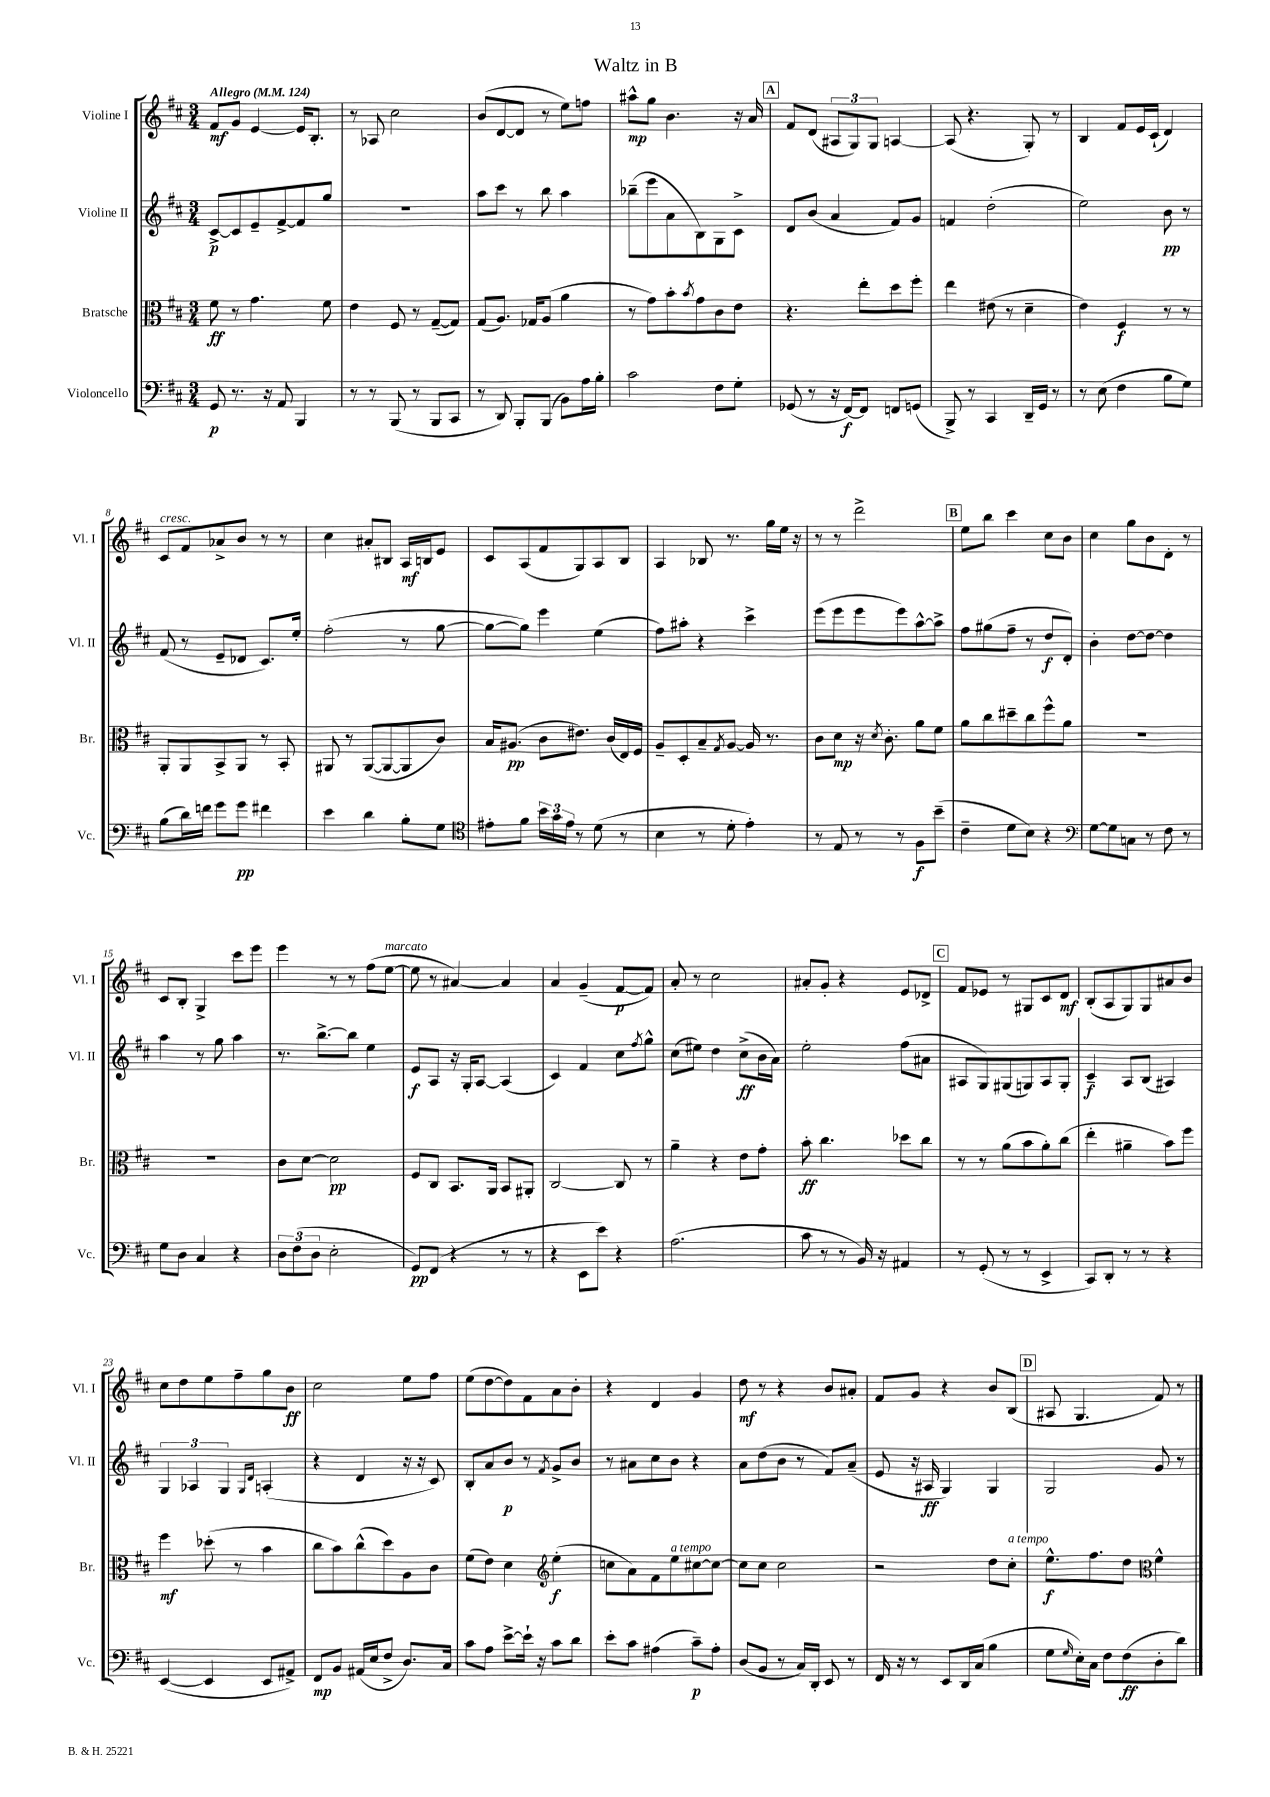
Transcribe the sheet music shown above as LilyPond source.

\header { title = "Waltz in B" }
<<
\new StaffGroup <<
\new Staff = "s0" \with { instrumentName = "Violine I" shortInstrumentName = "Vl. I" } {
    \clef treble \key d \major \numericTimeSignature \time 3/4 \tempo "Allegro" 4 = 124
    fis'8\mf g'8 e'4~ e'16 b8.-. |
    r8 aes8 cis''2 |
    b'8( d'8~ d'8 r8 e''8) f''8 |
    ais''8-^\mp g''8 b'4. r16 a'16 |
    \mark \markup { \box "A" } fis'8 d'8( \tuplet 3/2 { ais8 g8) g8 } a4~ |
    a8( r4. g8-.) r8 |
    b4 fis'8 e'16 cis'16-!( d'4) |
    cis'8^\markup { \italic "cresc." } fis'8 aes'8-> b'8 r8 r8 |
    cis''4 ais'8-. bis8 a16\mf b16 e'8 |
    cis'8 a8( fis'8 g8) a8 b8 |
    a4 bes8 r8. g''16 e''16 r16 |
    r8 r8 d'''2-> |
    \mark \markup { \box "B" } e''8 b''8 cis'''4 cis''8 b'8 |
    cis''4 g''8 b'8 d'8-. r8 |
    cis'8 b8-. g4-> cis'''8 e'''8 |
    e'''4 r8 r8 fis''8( e''8~^\markup { \italic "marcato" } |
    e''8 r8 ais'4~) ais'4 |
    a'4 g'4--( fis'8~\p fis'8) |
    a'8-. r8 cis''2 |
    ais'8-. g'8-. r4 e'8 des'8-> |
    \mark \markup { \box "C" } fis'8 ees'8 r8 gis8 cis'8 d'8\mf |
    b8-.( a8 g8) g8 ais'8 b'8 |
    cis''8 d''8 e''8 fis''8-- g''8 b'8\ff |
    cis''2 e''8 fis''8 |
    e''8( d''8~ d''8) fis'8 a'8 b'8-. |
    r4 d'4 g'4 |
    d''8\mf r8 r4 b'8 ais'8-. |
    fis'8 g'8 r4 b'8 b8( |
    \mark \markup { \box "D" } ais8 g4. fis'8) r8 \bar "|." |
}
\new Staff = "s1" \with { instrumentName = "Violine II" shortInstrumentName = "Vl. II" } {
    \clef treble \key d \major \numericTimeSignature \time 3/4
    cis'8~->\p cis'8 e'8-- fis'8~-> fis'8 g''8 |
    R2. |
    a''8 cis'''8 r8 b''8 a''4 |
    bes''8--( e'''8 a'8 b8) g8 cis'8-> |
    \mark \markup { \box "A" } d'8 b'8( a'4 fis'8) g'8 |
    f'4 d''2-.( |
    e''2) b'8\pp r8 |
    fis'8( r8 e'8-- des'8 cis'8.) e''16-. |
    fis''2-.( r8 g''8~ |
    g''8~ g''8) e'''4 e''4( |
    fis''8) ais''8-. r4 cis'''4-> |
    e'''8( e'''8 e'''8 e'''8) a''8~-^ a''8-> |
    \mark \markup { \box "B" } fis''8 gis''8( fis''8-- r8 d''8\f d'8-.) |
    b'4-. d''8~ d''8~ d''4 |
    a''4 r8 g''8 a''4 |
    r8. b''8.~-> b''8 e''4 |
    e'8\f a8 r16 g16-. a8~ a4( |
    cis'4) fis'4 cis''8 \acciaccatura { fis''8 } g''8-^ |
    cis''8( eis''8) d''4 cis''8->\ff( b'16 a'16) |
    e''2-. fis''8( ais'8 |
    \mark \markup { \box "C" } ais8 g8) gis8( g8) ais8 g8-. |
    cis'4--\f a8 b8( ais4) |
    \tuplet 3/2 { g4 aes4 g4 } \grace { g16 d'16 } a4-.( |
    r4 d'4 r16 r16 cis'8) |
    b8-. a'8 b'8\p r8 \acciaccatura { fis'8 } g'8-> b'8 |
    r8 ais'8 cis''8 b'8 r4 |
    a'8 d''8( b'8 r8 fis'8) a'8--( |
    e'8 r16 ais16\ff g4) g4 |
    \mark \markup { \box "D" } g2 g'8 r8 \bar "|." |
}
\new Staff = "s2" \with { instrumentName = "Bratsche" shortInstrumentName = "Br." } {
    \clef alto \key d \major \numericTimeSignature \time 3/4
    fis'8\ff r8 g'4. fis'8 |
    e'4 fis8 r8 g8~--( g8) |
    g8( a8.) ges16 a8( a'4 |
    r8 g'8) b'8-. \acciaccatura { b'8 } g'8 cis'8 e'8 |
    \mark \markup { \box "A" } r4. e''8-. d''8 fis''8-. |
    e''4 eis'8( r8 d'4-- |
    e'4) fis4\f r8 r8 |
    a,8-. a,8 b,8-> a,8 r8 b,8-. |
    ais,8 r8 ais,8~( ais,8~ ais,8 cis'8) |
    b16 ais8.\pp( cis'8 eis'8.) cis'16( e16) fis16 |
    a8-- d8-. b8-- \acciaccatura { g8 } a8~ a16 r8. |
    cis'8 d'8\mp r16 \acciaccatura { d'8 } cis'8.-. a'8 fis'8 |
    \mark \markup { \box "B" } a'8 cis''8 dis''8-- cis''8 fis''8-^ a'8 |
    R2. |
    R2. |
    cis'8 d'8~ d'2\pp |
    fis8 cis8 b,8. a,16 b,8 ais,8-. |
    cis2~ cis8 r8 |
    a'4-- r4 e'8 g'8-. |
    b'8-.\ff cis''4. des''8 cis''8 |
    \mark \markup { \box "C" } r8 r8 a'8( b'8 a'8-.) cis''8( |
    e''4-. ais'4-- b'8) fis''8 |
    fis''4\mf des''8-.( r8 b'4 |
    cis''8 b'8) cis''8-^( d''8) a8 cis'8 |
    fis'8( e'8) d'4 \clef treble e''4-.\f( |
    c''8 a'8) fis'8 e''8^\markup { \italic "a tempo" } cis''8~ cis''8~ |
    cis''8 cis''8 cis''2 |
    r2 d''8 cis''8-.^\markup { \italic "a tempo" } |
    \mark \markup { \box "D" } e''8.-^\f fis''8. d''8 \clef alto fis'4-^ \bar "|." |
}
\new Staff = "s3" \with { instrumentName = "Violoncello" shortInstrumentName = "Vc." } {
    \clef bass \key d \major \numericTimeSignature \time 3/4
    g,8\p r8. r16 a,8 b,,4 |
    r8 r8 b,,8( r8 b,,8 cis,8 |
    r8 d,8) b,,8-. b,,8( b,8) a16 b16-. |
    cis'2 fis8 g8-. |
    \mark \markup { \box "A" } ges,8( r8 r16 fis,16~\f) fis,8 f,8 g,8( |
    b,,8->) r8 cis,4 d,16-- g,16 r8 |
    r8 e8( fis4 b8 g8) |
    b8( d'16) f'16 g'8 g'8\pp fis'4 |
    e'4 d'4 b8-. g8 |
    \clef tenor eis'8-. fis'8 \tuplet 3/2 { b'16 g'16 eis'16 } r8 d'8( r8 |
    b4 r8 d'8-. e'4-.) |
    r8 e8 r8 r8 fis8\f b'8--( |
    \mark \markup { \box "B" } cis'4-- d'8 b8) r4 |
    \clef bass g8~ g8 c8 r8 fis8 r8 |
    g8 d8 cis4 r4 |
    \tuplet 3/2 { d8 fis8( d8 } e2-. |
    g,8\pp) fis,8( r4 r8 r8 |
    r4 e,8 e'8) r4 |
    a2.( |
    cis'8 r8 r8 b,16) r16 ais,4 |
    \mark \markup { \box "C" } r8 g,8-.( r8 r8 e,4-> |
    cis,8) d,8-. r8 r8 r4 |
    e,4~( e,4 e,8 ais,8->) |
    fis,8\mp b,8 ais,16( e16 fis8-> d8.) cis16 |
    cis'8 a8 e'8~-> e'16-! r16 cis'8 d'8 |
    e'8-. cis'8 ais4( cis'8--\p) ais8-. |
    d8( b,8 r8 cis16) d,16-. e,8 r8 |
    fis,16 r16 r8 e,8 d,16 cis16( b4 |
    \mark \markup { \box "D" } g8 \grace { g16 } e16-.) cis16 fis8 fis8\ff( d8-. d'8) \bar "|." |
}
>>
>>
